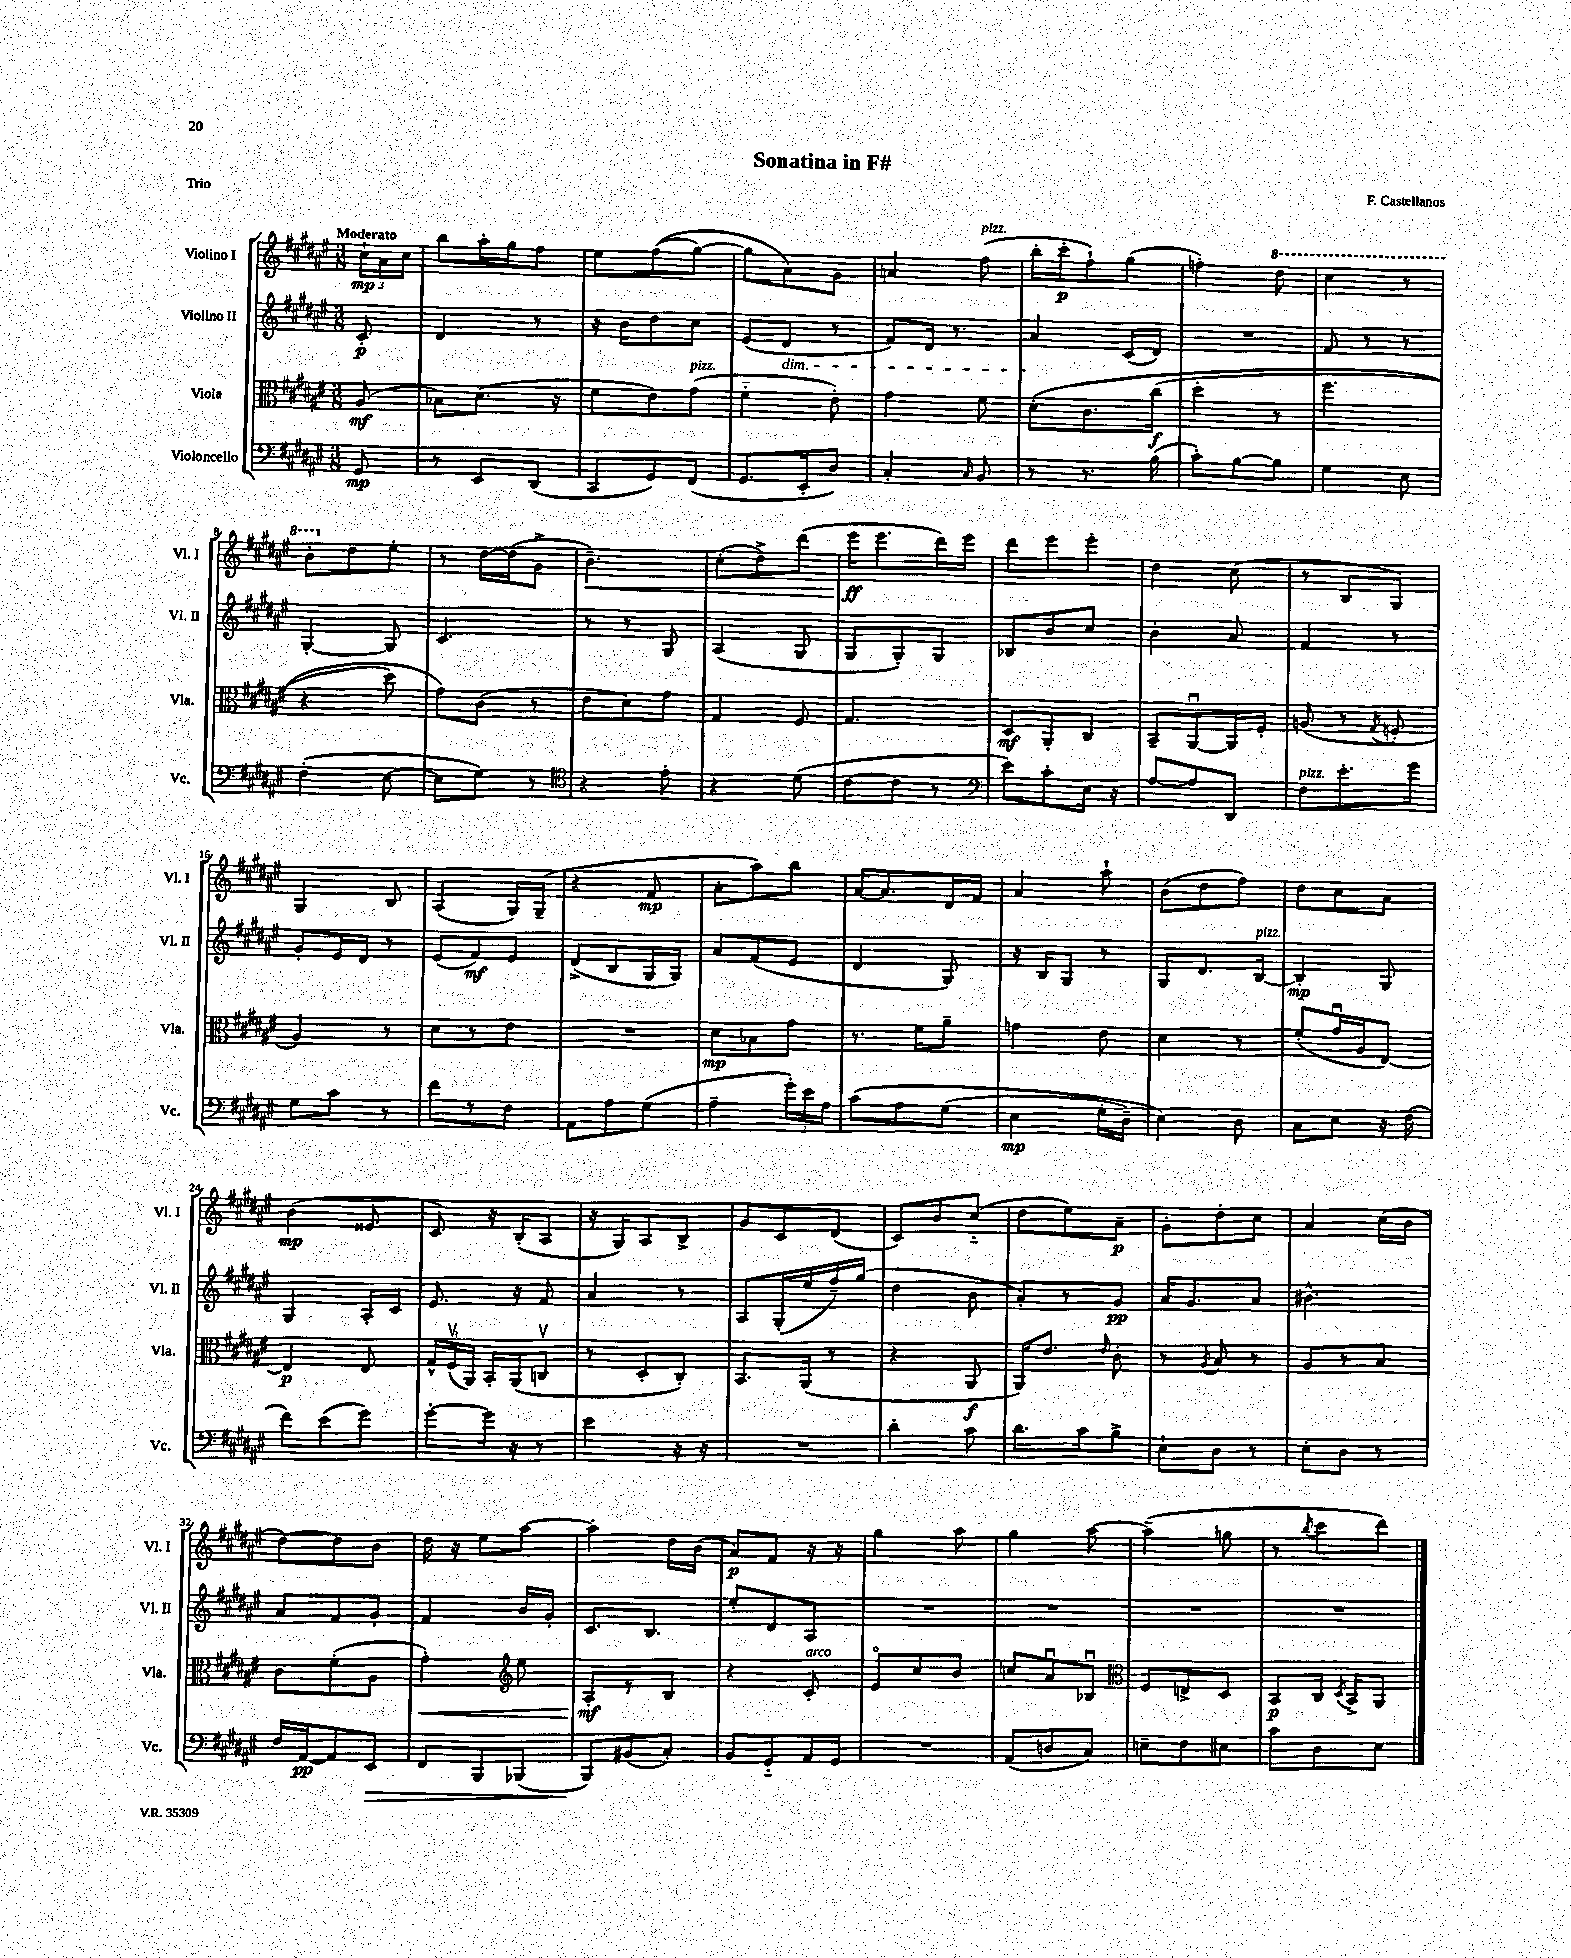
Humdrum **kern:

**kern	**kern	**kern	**kern
*staff4	*staff3	*staff2	*staff1
*clefF4	*clefC3	*clefG2	*clefG2
*k[f#c#g#d#a#e#]	*k[f#c#g#d#a#e#]	*k[f#c#g#d#a#e#]	*k[f#c#g#d#a#e#]
*M3/8	*M3/8	*M3/8	*M3/8
8GG#/	(8A#/	8c#'/	24cc#`\LL
.	.	.	24a#\
.	.	.	24cc#\JJ
=	=	=	=
8r	8B-\L)	4d#/	8bb\L
8EE#/L	(8.d#\J	.	16aa#'\L
.	.	.	16gg#\J
(8DD#/J	.	8r	8ff#\J
.	16r	.	.
=	=	=	=
8CC#/L	8f#\L	16r	8ee#\L
.	.	16b\LK	.
8GG#/)	8e#\)	8dd#\	&((8ff#\
(8FF#/J	(8g#\J	8cc#\J	[8gg#\J)
=	=	=	=
8.GG#/L	4f#'~\	(8e#/L	8gg#\]L
.	.	8d#/J	8a#\&)
16EE#'/k	.	.	.
8D#/J)	8e#'\)	8r	8g#\J
=	=	=	=
4C#'/	4g#\	8f#/L)	4a/
.	.	16d#/Jk	.
.	.	8.r	.
16qqC#/	.	.	.
8BB/	8f#\	.	(8ff#\
=	=	=	=
8r	&(8d#'\L	4a#/	16bb'\LL
.	.	.	16ccc#'\J
8.r	8.c#\	.	8ff#`\)
.	.	(16c#/LL	(8gg#\J
(16B\	(16cc#\Jk	16d#/JJ)	.
=	=	=	=
8c#'\L)	4dd#'\	4.r	4ff'\)
[8B\	.	.	.
8B\]J	8r	.	8ddd#\
=	=	=	=
4G#\	4.ff#\	8f#/	4ccc#\
.	.	8r	.
8E#\	.	8r	8r
=	=	=	=
(4F#'\	4r	[4G#'/	8bb'\L
.	.	.	8dd#\
[8E#\	8dd#\)	8G#/]	8ee#'\J
=	=	=	=
8E#\]L	8g#\L&)	4.c#/	8r
8G#\J)	(8c#\J	.	[16dd#\LL
.	.	.	(16dd#\]J
8r	8r	.	8g#^\J
=	=	=	=
*clefC4	*	*	*
4r	8e#\L	8r	4.b~\)
.	8d#\)	8r	.
8e#'\	8g#\J	8G#/	.
=	=	=	=
4r	4G#/	(4A#/	(8cc#'\L
.	.	.	8dd#^\)
(8d#\	8F#/	8G#/	(8ddd#\J
=	=	=	=
[8c#\L	4.G#/	8G#/L	16eee#\LK
.	.	.	8.eee#\
8c#\]J	.	8G#'/)	.
8r	.	8G#/J	16ddd#\L)
.	.	.	16eee#\JJ
=	=	=	=
*clefF4	*	*	*
8e#\L)	8D#/L	8B-/L	8ddd#\L
8c#'\	8AA#'/	8b/	8eee#\
16E#\Jk	8C#/J	8cc#/J	8eee#'\J
16r	.	.	.
=	=	=	=
[8A#/L	8BB~/L	4b'\	4dd#\
8A#/]	[8AA#u/	.	.
8DD#/J	16AA#/]L	8a#/	(8cc#\
.	16F#'/JJ	.	.
=	=	=	=
8F#\L	(8A/	4f#/	8r
8.e#'\	8r	.	8B/L
.	8qG#/	.	.
.	8F'/	8r	8G#/J)
16g#\Jk	.	.	.
=	=	=	=
8G#\L	4A#/)	8g#'/L	4G#/
8c#\J	.	16e#/L	.
.	.	16d#/JJ	.
8r	8r	8r	8B/
=	=	=	=
8f#\L	8d#\L	(8e#/L	(4A#/
8r	8r	8f#/)	.
8F#\J	8e#\J	8e#/J	16G#/LL)
.	.	.	(16G#~/JJ
=	=	=	=
8AA#\L	4.r	(8d#^/L	4r
8A#\	.	8B/	.
(8G#\J	.	16G#/L	8f#/
.	.	16G#/JJ)	.
=	=	=	=
4A#~\	8d#\L	8a#/L	8a#'\L
.	8B-\	(8f#/	8aa#\)
24g#'\LL)	8g#\J	8e#/J	8bb\J
24e#\	.	.	.
24A#\JJ	.	.	.
=	=	=	=
&(8c#\L	8.r	4d#/	[16a#/LK
.	.	.	8.a#/]
8A#\	.	.	.
.	16f#\LK	.	.
(8G#\J	8a#~\J	8G#/)	16d#/L
.	.	.	16f#/JJ
=	=	=	=
4E#\	4g\	16r	4a#/
.	.	16B/LK	.
.	.	8G#/J	.
16G#'\LL	8e#\	8r	8aa#`\
16D#~\JJ)	.	.	.
=	=	=	=
4E#\&)	4d#\	8G#/L	(8b\L
.	.	8.d#/	8dd#\
8D#\	8r	.	8ff#\J)
.	.	[16B/Jk	.
=	=	=	=
8C#\L	(8f#'/L	4B'/]	8dd#\L
8E#\J	16g#u/L	.	8cc#\
.	16A#/J	.	.
16r	[8E#/J)	8G#/	8a#\J
(16F#\	.	.	.
=	=	=	=
8f#\L)	4E#/]	4G#/	(4b\
(8e#\	.	.	.
8g#\J)	8E#/	16A#'/LL	8e##/
.	.	16c#/JJ	.
=	=	=	=
[8g#'\L	24G#^^/LL	8.e#/	8c#/)
.	(24F#v/	.	.
.	24AA#/JJ)	.	.
16g#\]Jk	16BB'/LL	.	16r
16r	(16AA#/J	16r	(16B'/LK
8r	8Cv/J	8f#/	8A#/J
=	=	=	=
4e#\	8r	4a#/	16r
.	.	.	16G#/LK)
.	8D#'/L	.	8A#/
16r	8C#'/J)	8r	8B^/J
16r	.	.	.
=	=	=	=
4.r	8.BB/L	8A#/L	8g#/L
.	.	(16G#'/L	8c#/
.	(16AA#/Jk	16ee#/	.
.	8r	16ff#~/)	(8d#/J
.	.	(16gg#/JJ	.
=	=	=	=
4d#'\	4r	4dd#\	8c#/L)
.	.	.	8b/
8c#\	8AA#/	8b\	(8cc#'~/J
=	=	=	=
8.d#\L	16AA#/LK)	8a#'/L)	8dd#\L
.	8.e#/J	.	.
.	.	8r	8ee#\)
16c#\k	.	.	.
.	16qqe#/	.	.
8B^\J	8c#'\	8g#/J	8a#~\J
=	=	=	=
8E#`\L	8r	16a#/LK	8g#'\L
.	.	8.g#/	.
.	8qA#/	.	.
8D#\J	8B/	.	8dd#'\
8r	8r	8a#/J	8cc#\J
=	=	=	=
8E#'\L	8A#/L	4.b#^^\	4a#/
8D#\J	8r	.	.
8r	8B/J	.	(16cc#\LL
.	.	.	16b\JJ
=	=	=	=
16F#/LL	8c#\L	8a#/L	[8dd#\L)
[16AA#/J	.	.	.
8AA#/]	(8f#'\	8f#/	8dd#\]
8EE#/J	8A#\J	8g#'/J	8b\J
=	=	=	=
8FF#/L	4g#'\)	4f#/	16dd#\
.	.	.	16r
8BBB/	.	.	8ee#\L
*	*clefG2	*	*
(8BBB-/J	8ee#\	16b/LL	[8aa#\J
.	.	16g#'/JJ	.
=	=	=	=
8BBB/L)	8A#'/L	8.c#/L	4aa#'\]
(8BB#/	8r	.	.
.	.	8.B/J	.
8C#'/J)	8B/J	.	16dd#\LL
.	.	.	(16b\JJ
=	=	=	=
8BB/L	4r	8ee#'/L	8a#/L)
8GG#'~/	.	8d#/	8f#/J
16AA#/L	8c#'/	8A#/J	16r
16GG#/JJ	.	.	16r
=	=	=	=
4.r	8e#o/L	4.r	4gg#\
.	8cc#/	.	.
.	8b/J	.	8aa#\
=	=	=	=
(8AA#/L	8cc/L	4.r	4gg#\
8D/	8a#u/	.	.
8C#/J)	8B-u/J	.	[8aa#\
=	=	=	=
*	*clefC3	*	*
8E~\L	8F#/L	4.r	(4aa#~\]
8F#\	8E^/	.	.
8E#\J	8D#/J	.	8gg\
=	=	=	=
8c#\L	8BB/L	4.r	8r
.	.	.	8qbb/
8D#\	16C#/Jk	.	8ccc#\L
.	8qD#/	.	.
.	16BB^/LK	.	.
8E#\J	8AA#/J	.	8ddd#\J)
==	==	==	==
*-	*-	*-	*-
